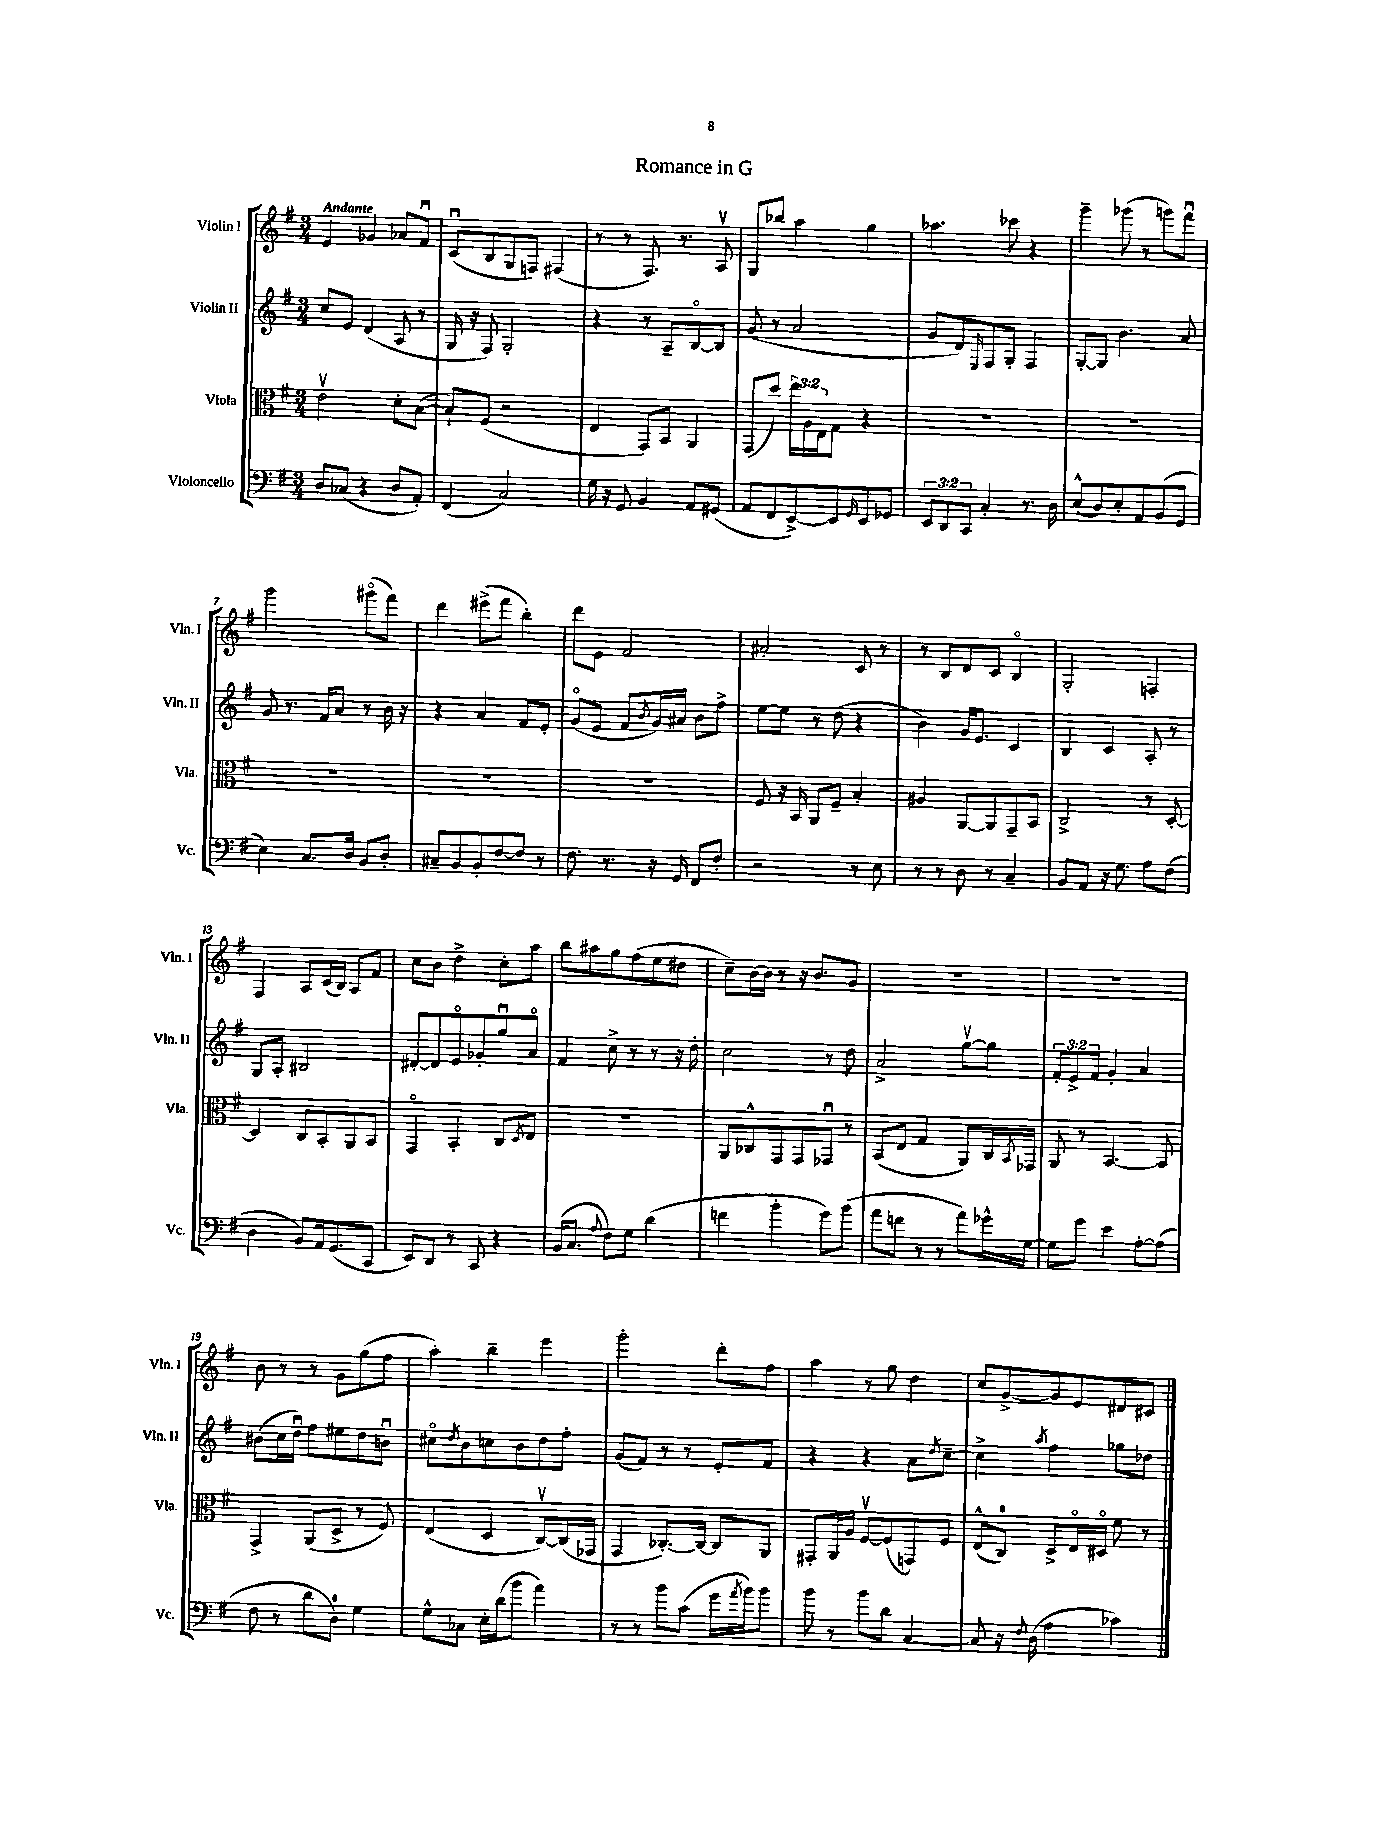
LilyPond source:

\header { title = "Romance in G" }
<<
\new StaffGroup <<
\new Staff = "s0" \with { instrumentName = "Violin I" shortInstrumentName = "Vln. I" } {
    \clef treble \key g \major \numericTimeSignature \time 3/4 \tempo "Andante"
    e'4 ges'4 aes'8 fis'8\downbow |
    c'8\downbow( b8 g8 f8) fis4( |
    r8 r8 fis8.) r8. a8\upbow |
    g8 bes''8 a''4 g''4 |
    aes''4. ces'''8 r4 |
    g'''4-- ges'''8( r8 g'''8) fis'''8\downbow |
    g'''2 gis'''8\flageolet( fis'''8) |
    d'''4 eis'''8->( fis'''8 b''4-.) |
    d'''8 e'8 fis'2 |
    ais'2-. c'8 r8 |
    r8 b8 d'8 c'8 b4\flageolet |
    g2-. f4-. |
    fis4 a8 c'16( b16) a8 fis'8 |
    c''8 b'8 d''4-> c''8-. a''8 |
    b''8 ais''8 g''8 fis''8( e''8 dis''8 |
    c''8--) b'16~ b'16 r8 r16 b'8. g'8 |
    R2. |
    R2. |
    b'8 r8 r8 g'8 g''8( fis''8 |
    a''4-.) b''4-- e'''4 |
    g'''2-. d'''8-. fis''8 |
    a''4 r8 g''8 d''4 |
    c''8 g'8~-> g'8 e'8 dis'8 cis'8 \bar "|." |
}
\new Staff = "s1" \with { instrumentName = "Violin II" shortInstrumentName = "Vln. II" } {
    \clef treble \key g \major \numericTimeSignature \time 3/4 \override Staff.TupletNumber.text = #tuplet-number::calc-fraction-text
    c''8 e'8 d'4( a8 r8 |
    g16 r16 fis8) g2-. |
    r4 r8 a8-- b8~\flageolet b8 |
    g'8( r8 a'2 |
    g'8 d'8) \grace { e16 } fis8 g8-. fis4 |
    g8~-. g8 b'4. a'8 |
    g'8 r8. fis'16 a'8 r8 b'16 r16 |
    r4 a'4 fis'8 e'8-. |
    g'8\flageolet( e'8 fis'8 \acciaccatura { b'8 } g'16) ais'16 b'8 fis''8-> |
    e''8~ e''8 r8 d''8( r4 |
    b'4) g'16 e'8. c'4 |
    b4 c'4 a8-. r8 |
    g8 a8-. bis2 |
    dis'8~-. dis'8 e'8\flageolet ges'8-. g''8\downbow a'8\flageolet |
    fis'4 c''8-> r8 r8 r16 d''16-. |
    c''2 r8 d''8 |
    a'2-> g''8~\upbow g''8 |
    \tuplet 3/2 { fis'8-. e'8-> fis'8 } g'4-. a'4 |
    bis'8( c''16 d''16\downbow) fis''8 eis''8 d''8 b'8\downbow |
    cis''8\flageolet \acciaccatura { d''8 } b'8 c''8 b'8 d''8 fis''8-. |
    g'8( fis'8) r8 r8 e'8-. fis'8 |
    r4 r4 a'8 \acciaccatura { d''8 } c''8~-- |
    c''4-> \acciaccatura { a''8 } fis''4 ges''8 des''8 \bar "|." |
}
\new Staff = "s2" \with { instrumentName = "Viola" shortInstrumentName = "Vla." } {
    \clef alto \key g \major \numericTimeSignature \time 3/4 \override Staff.TupletNumber.text = #tuplet-number::calc-fraction-text
    e'2\upbow d'8-. b8~( |
    b8-!) fis8( r2 |
    e4 g,8) b,8 a,4 |
    g,8( d''8) \tuplet 3/2 { e''16 a16 e16 } g8 r4 |
    R2. |
    R2. |
    R2. |
    R2. |
    R2. |
    fis8 r16 b,16 a,8 fis8-- b4-. |
    ais4 a,8~ a,8 g,8-- b,8 |
    c2-> r8 d8~-. |
    d4 c8 b,8-. a,8 b,8 |
    g,4\flageolet b,4-. c8 \acciaccatura { d8 } e8 |
    R2. |
    a,8 ces8-^ g,8 g,8 ges,8\downbow r8 |
    b,8( e8 g4 a,8) c16 \acciaccatura { b,8 } ges,16 |
    a,8 r8 b,4.~ b,8 |
    g,4-> a,8( d8-> r8 fis8) |
    e4( d4 c8~\upbow) c16( ges,16 |
    g,4 ces8.~-.) ces16~ ces8 a,8 |
    gis,8-. a,16 a16 fis8~\upbow fis8( g,8) fis8 |
    e8-^( c8-0) d8-> e16\flageolet dis16\flageolet fis'8 r8 \bar "|." |
}
\new Staff = "s3" \with { instrumentName = "Violoncello" shortInstrumentName = "Vc." } {
    \clef bass \key g \major \numericTimeSignature \time 3/4 \override Staff.TupletNumber.text = #tuplet-number::calc-fraction-text
    d8 ces8( r4 d8 a,8-.) |
    fis,4( c2) |
    g16 r16 g,8 b,4 a,8 gis,8( |
    a,8 fis,8 e,8~->) e,8 \grace { g,16 } e,8 ges,8 |
    \tuplet 3/2 { e,8 d,8 c,8 } c4-. r8. d16 |
    e8-^( d8) e8-. a,8 b,8( g,8 |
    e4) c8. d16 b,8 d8-. |
    cis8-- b,8 b,8-. fis8~ fis8 r8 |
    fis8. r8. r16 g,16 fis,8 fis8-. |
    r2 r8 e8 |
    r8 r8 d8 r8 c4-- |
    b,8 a,8 r16 g8. a8 fis8( |
    d4 b,8) a,16 g,8.( c,8 |
    e,8) d,8 r8 c,8 r4 |
    b,16( c8. \appoggiatura { a8 } fis8) g8 d'4( |
    f'4 b'4-. g'8) b'8( |
    a'8 f'8 r8 r8 a'8) ges'16-^ g16~ |
    g8 g'8 e'4 a8~-. a8( |
    fis8 r8 d'8 d8-0) g4 |
    g8-^ ces8 e16-. d'16( b'8 a'4) |
    r8 r8 b'8 c'8( g'16 \acciaccatura { a'8 } b'16) b'8 |
    b'8 r8 b'8 d'8 c4~ |
    c8 r16 \appoggiatura { fis8 } d16( a4 ces'4) \bar "|." |
}
>>
>>
